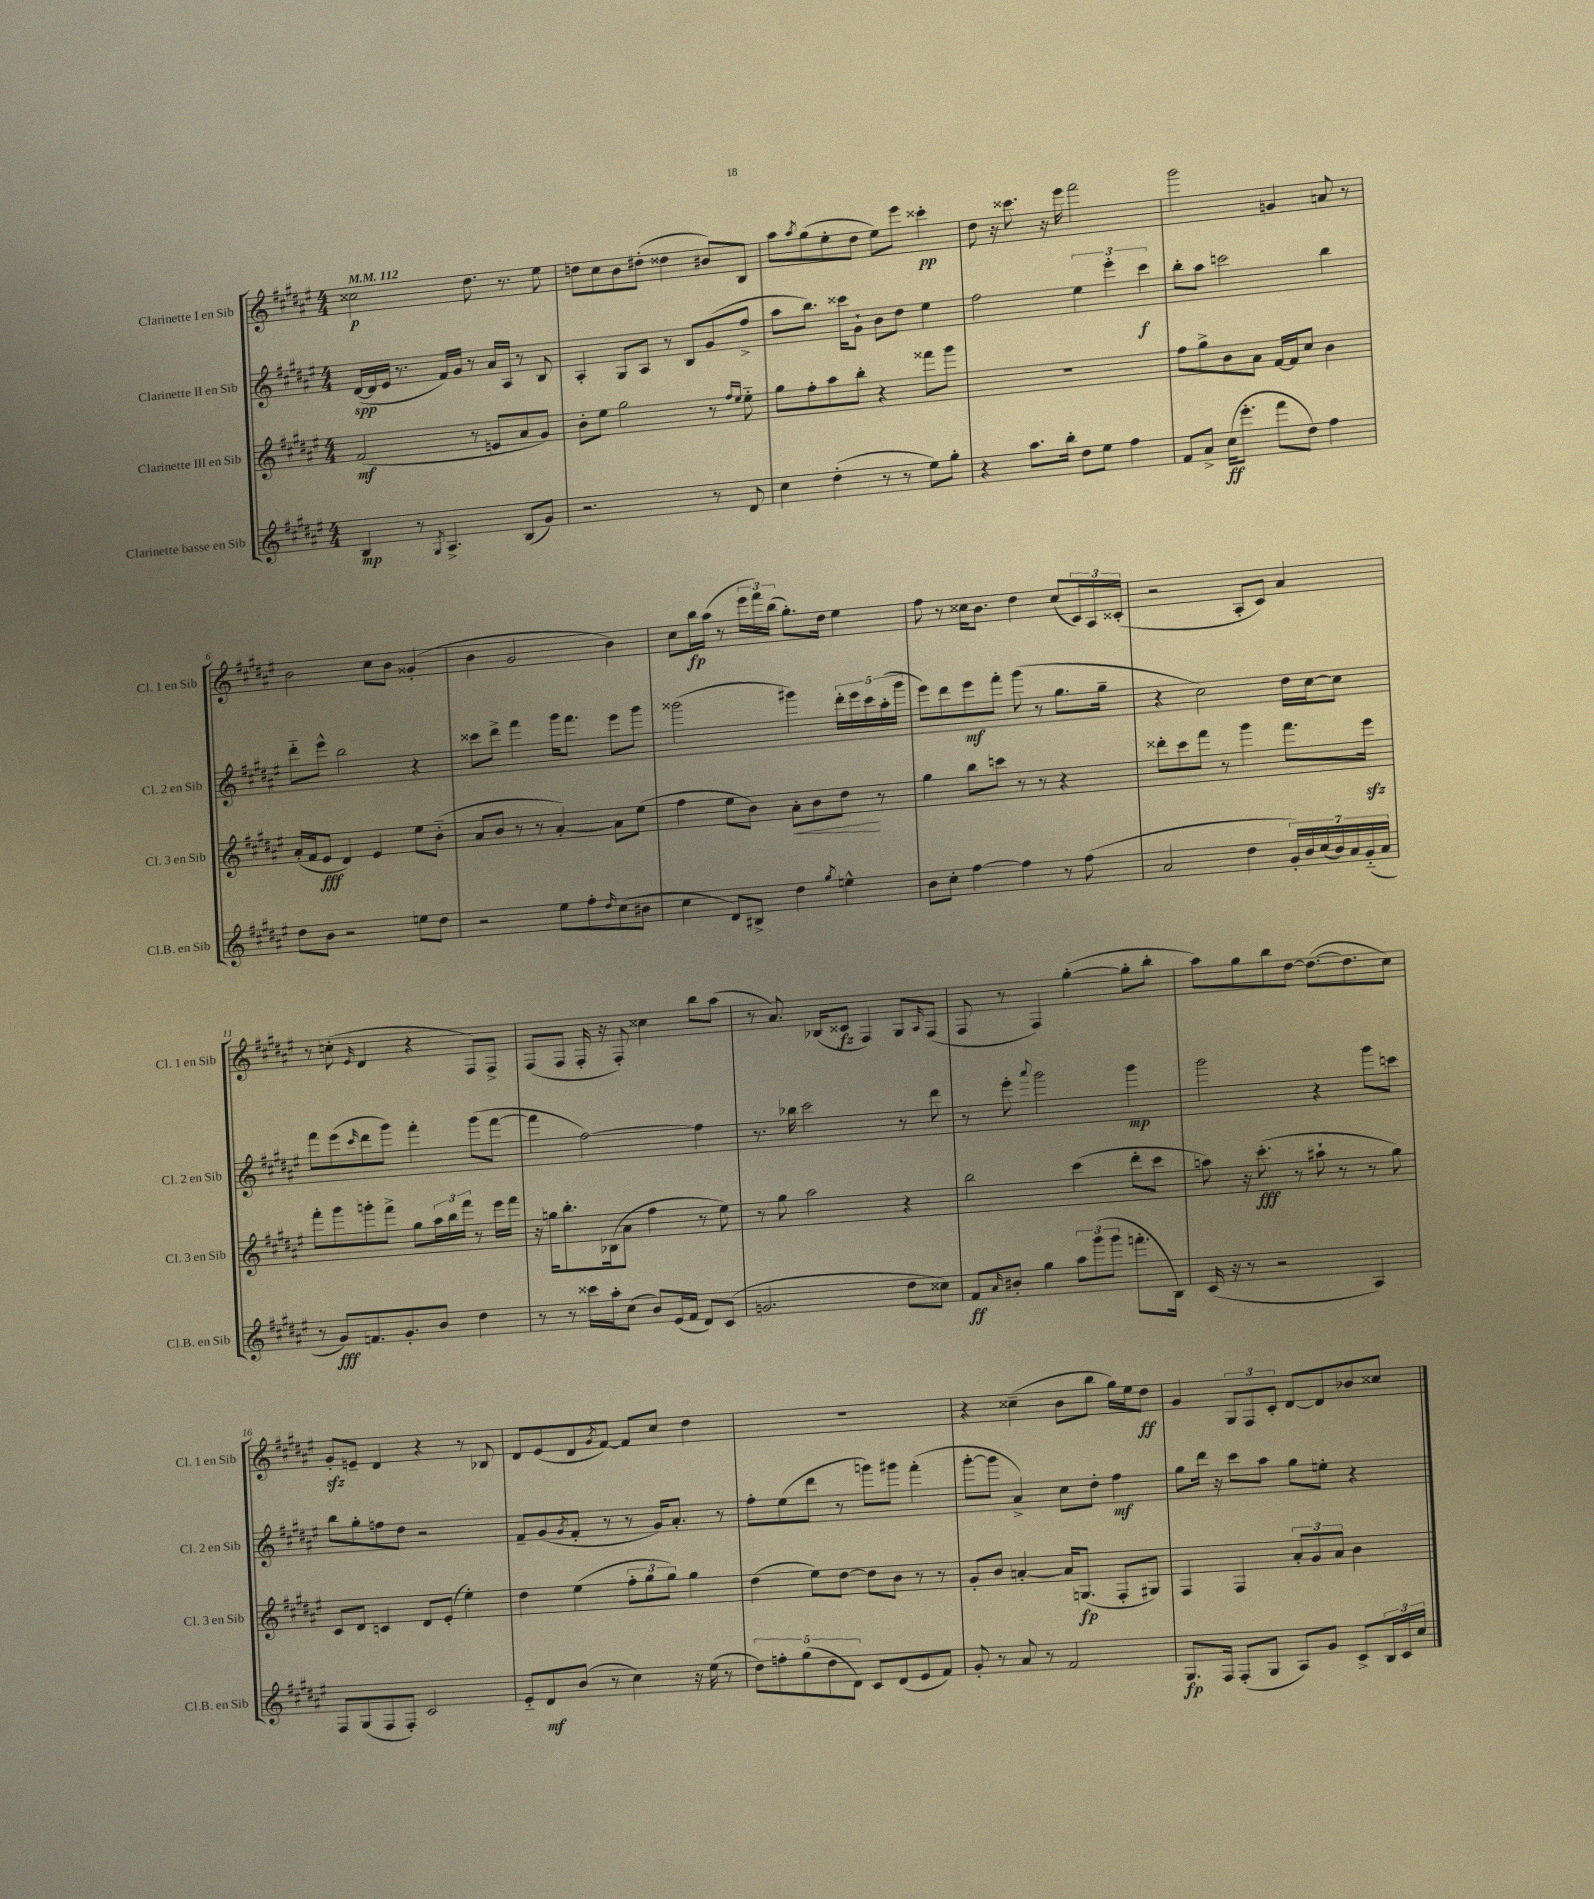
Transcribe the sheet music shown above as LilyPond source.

<<
\new StaffGroup <<
\new Staff = "s0" \with { instrumentName = "Clarinette I en Sib" shortInstrumentName = "Cl. 1 en Sib" } {
    \clef treble \key fis \major \numericTimeSignature \time 4/4 \tempo 4 = 112
    cisis''2\p dis''8. r8. eis''8 |
    d''8 cis''8 b'8 dis''8-.( disis''4 bis'8) b8 |
    ais''8 \acciaccatura { ais''8 } gis''8( eis''8-. dis''8 eis''8) eis'''8 cisis'''4-.\pp |
    dis''8 r16 cisis'''8. r16 eis'''16 fis'''2 |
    gis'''2 g'4 a'8 r8 |
    b'2 cis''8 b'8 gisis'4-.( |
    b'4 gis'2 b'4) |
    cis''8 b''16\fp ais''16( r8 \tuplet 3/2 { eis'''16 fis'''16) b''16( } gis''8.-.) dis''16 eis''4 |
    fis''8 r8 cisis''16 b'8. dis''4 cisis''8( \tuplet 3/2 { cis'16) ais16 cisis'16-.( } |
    r2 ais8-. cis'8) ais'4 |
    r8 c''8-.( \grace { eis'16 } dis'4 r4 fis8) fis8-> |
    fis8( fis8 fis16-. r16 fis8-.) cisis''4 b''8 ais''8( |
    r8 ais'8.) bes16( cisis'8\fz fis4) gis8 \grace { ais16 } fis8( |
    fis8 r8 fis4) gis''4~-.( gis''8-. b''8-. |
    ais''8) gis''8 b''8 dis''8~ dis''8.~( dis''8. cis''8) |
    gis'8-.\sfz e'8-- dis'4 r4 r8 bes8 |
    dis'8 eis'8( dis'8 \acciaccatura { gis'8 } fis'8~) fis'8 cis''8 dis''4 |
    R1 |
    r4 cisis''4--( b'8 b''8 gis''16) eis''16 dis''8\ff |
    gis'4 \tuplet 3/2 { gis8 fis8 cis'8-. } dis'8~ dis'8 bes'8 cisis''8 \bar "|." |
}
\new Staff = "s1" \with { instrumentName = "Clarinette II en Sib" shortInstrumentName = "Cl. 2 en Sib" } {
    \clef treble \key fis \major \numericTimeSignature \time 4/4
    dis'16~\spp( dis'16 eis'16 r8. fis'16) gis'16 r8 ais'16 ais16 r8 b8 |
    ais4-. gis8 ais8 r8 b8 gis'8( fis''8-> |
    ais''8 b''8.) cisis'''16 gis'8-! b'8 dis''8 eis''4 |
    fis''2 \tuplet 3/2 { eis''4 eis'''4-. cis'''4\f } |
    b''8-. ais''8 c'''2 b''4 |
    dis'''8-_ eis'''8-^ b''2 r4 |
    cisis'''8 dis'''8-> fis'''4 gis'''16 fis'''8. eis'''8 gis'''8 |
    gisis'''2( gis'''4) \tuplet 5/4 { dis'''16-. eis'''16 cis'''16 ais''16-.( gis'''16 } |
    eis'''8) dis'''8 eis'''8\mf fis'''8-. gis'''8( r8 gis''8. gis''16-- |
    r4 cis''2) dis''16 cis''16~ cis''8 |
    fis'''8 eis'''8( \grace { cis'''16 } dis'''8 gis'''8) fis'''4-. gis'''8( fis'''8~ |
    fis'''4 fis''2~) fis''4 |
    r8. bes''16 cis'''2 r8 dis'''8 |
    r8 eis'''8-. \appoggiatura { ais'''8 } gis'''2 gis'''4\mp |
    gis'''2 r4 gis'''8 c'''8 |
    b''8 gis''8-. f''8 dis''8 r2 |
    fis'8-- gis'8( \acciaccatura { gis'8 } fis'8-. r8 r8 gis'16) ais'8.-. r8 |
    fis''8-. eis''8( dis'''8 r8 g'''8) gis'''8 fis'''4-.( |
    gis'''8~-. gis'''8 ais'4->) cis''8 dis''8-. fis''4\mf |
    gis''8 dis'''16 r16 cis'''8 ais''8 gis''8 e''8-. r4 \bar "|." |
}
\new Staff = "s2" \with { instrumentName = "Clarinette III en Sib" shortInstrumentName = "Cl. 3 en Sib" } {
    \clef treble \key fis \major \numericTimeSignature \time 4/4
    fis'2\mf( r8 e'8 ais'8 gis'8) |
    b'8-. eis''8 gis''2 r8 \grace { fis''16 eis''16 } eis''8-_ |
    gis''8 fis''8-. ais''8 b''8-. r4 fisis'''8 gis'''8 |
    R1 |
    fis''8 gis''8-> b'8 ais'8 fis'16~ fis'16 cis''8 b'4 |
    ais'16-.( fis'16 eis'8\fff dis'4) eis'4 eis''8 b'8-_( |
    ais'8 b'8 r8 r8 ais'4~-.) ais'8 eis''8( |
    fis''4 eis''8 b'8) ais'8-.\< b'8 dis''8\! r8 |
    gis''4 b''8 c'''8 r8 r8 r4 |
    disis'''8-. cis'''8 fis'''8 r8 gis'''4 fis'''8. eis'''16\sfz |
    fis'''8-. gis'''8 g'''8-. fis'''8-> gis''8 \tuplet 3/2 { ais''16 b''16 fis'''16 } r8 eis'''16 fis'''16 |
    r16 g''16 b''8.-. bes16( ais'8 fis''4 r8 eis''8) |
    r8 gis''8 ais''2 r4 |
    b''2 cis'''4( dis'''8-. cis'''8 |
    a''8) r16 cis'''8.-.\fff( r8 ais''8-! r8 r8 gis''8) |
    cis'8 dis'8 c'4 dis'8 eis'8-.( eis''4-.) |
    dis''4 eis''4( \tuplet 3/2 { fis''8-. gis''8 gis''8) } gis''4 |
    dis''4( eis''8) dis''8~ dis''8 b'8 r8 r8 |
    gis'8-. b'8 a'4~-. a'16 g8.\fp( fis8-. gis8) |
    fis4 fis4 \tuplet 3/2 { ais'8-. gis'8 ais'8 } b'4 \bar "|." |
}
\new Staff = "s3" \with { instrumentName = "Clarinette basse en Sib" shortInstrumentName = "Cl.B. en Sib" } {
    \clef treble \key fis \major \numericTimeSignature \time 4/4
    b4\mp r8 \acciaccatura { gis8 } ais4.-> b8( gis'8) |
    r2. r8 dis'8 |
    cis''4 dis''4-.( r8 r8 eis''8) gis''8-. |
    r4 ais''8. b''16-. dis''8 eis''8 fis''4 |
    fis'8 ais'8-> cis''16\ff( eis'''8.-. fis'''8 dis''8) fis''4 |
    dis''8 b'8 r2 e''8 dis''8 |
    r2 eis''8 fis''8-. \grace { dis''16 } cis''8( bis'8 |
    cis''4 dis'8) bis8-> dis''4 \acciaccatura { gis''8 } e''4-^ |
    b'8 cis''8-. fis''4~ fis''4 r8 fis''8( |
    ais'2 dis''4 \tuplet 7/4 { gis'16-.) b'16 cis''16( b'16) ais'16 gis'16-_( ais'16 } |
    r8 gis'8\fff) f'8. gis'8.-. b'8 dis''4 |
    r8 r8 cisis'''16 ais''16-. cis''8( b'8) eis'16( fis'16 dis'8) cis'8( |
    g'2. dis''8 cisis''8) |
    fis'8\ff \grace { ais'16 } bis'8-. gis''4 \tuplet 3/2 { ais''8 gis'''8( gis'''8 } f'''8.-. b16) |
    cis'16( r16 r8 r2 ais4) |
    fis8 gis8( fis8 fis8-.) cis'2 |
    eis'8-_ dis'8\mf b'8( r8 cis''4) r16 eis''16( r8 |
    \tuplet 5/4 { dis''8) f''8-. gis''8( dis''8 dis'8) } cis'8 dis'8( eis'8 fis'8) |
    gis'8-. r8 ais'8 r8 fis'2 |
    gis8.\fp fis16 fis8-.( gis8 ais8) gis'8 cis'8-> \tuplet 3/2 { b16 cis'16 cis''16 } \bar "|." |
}
>>
>>
